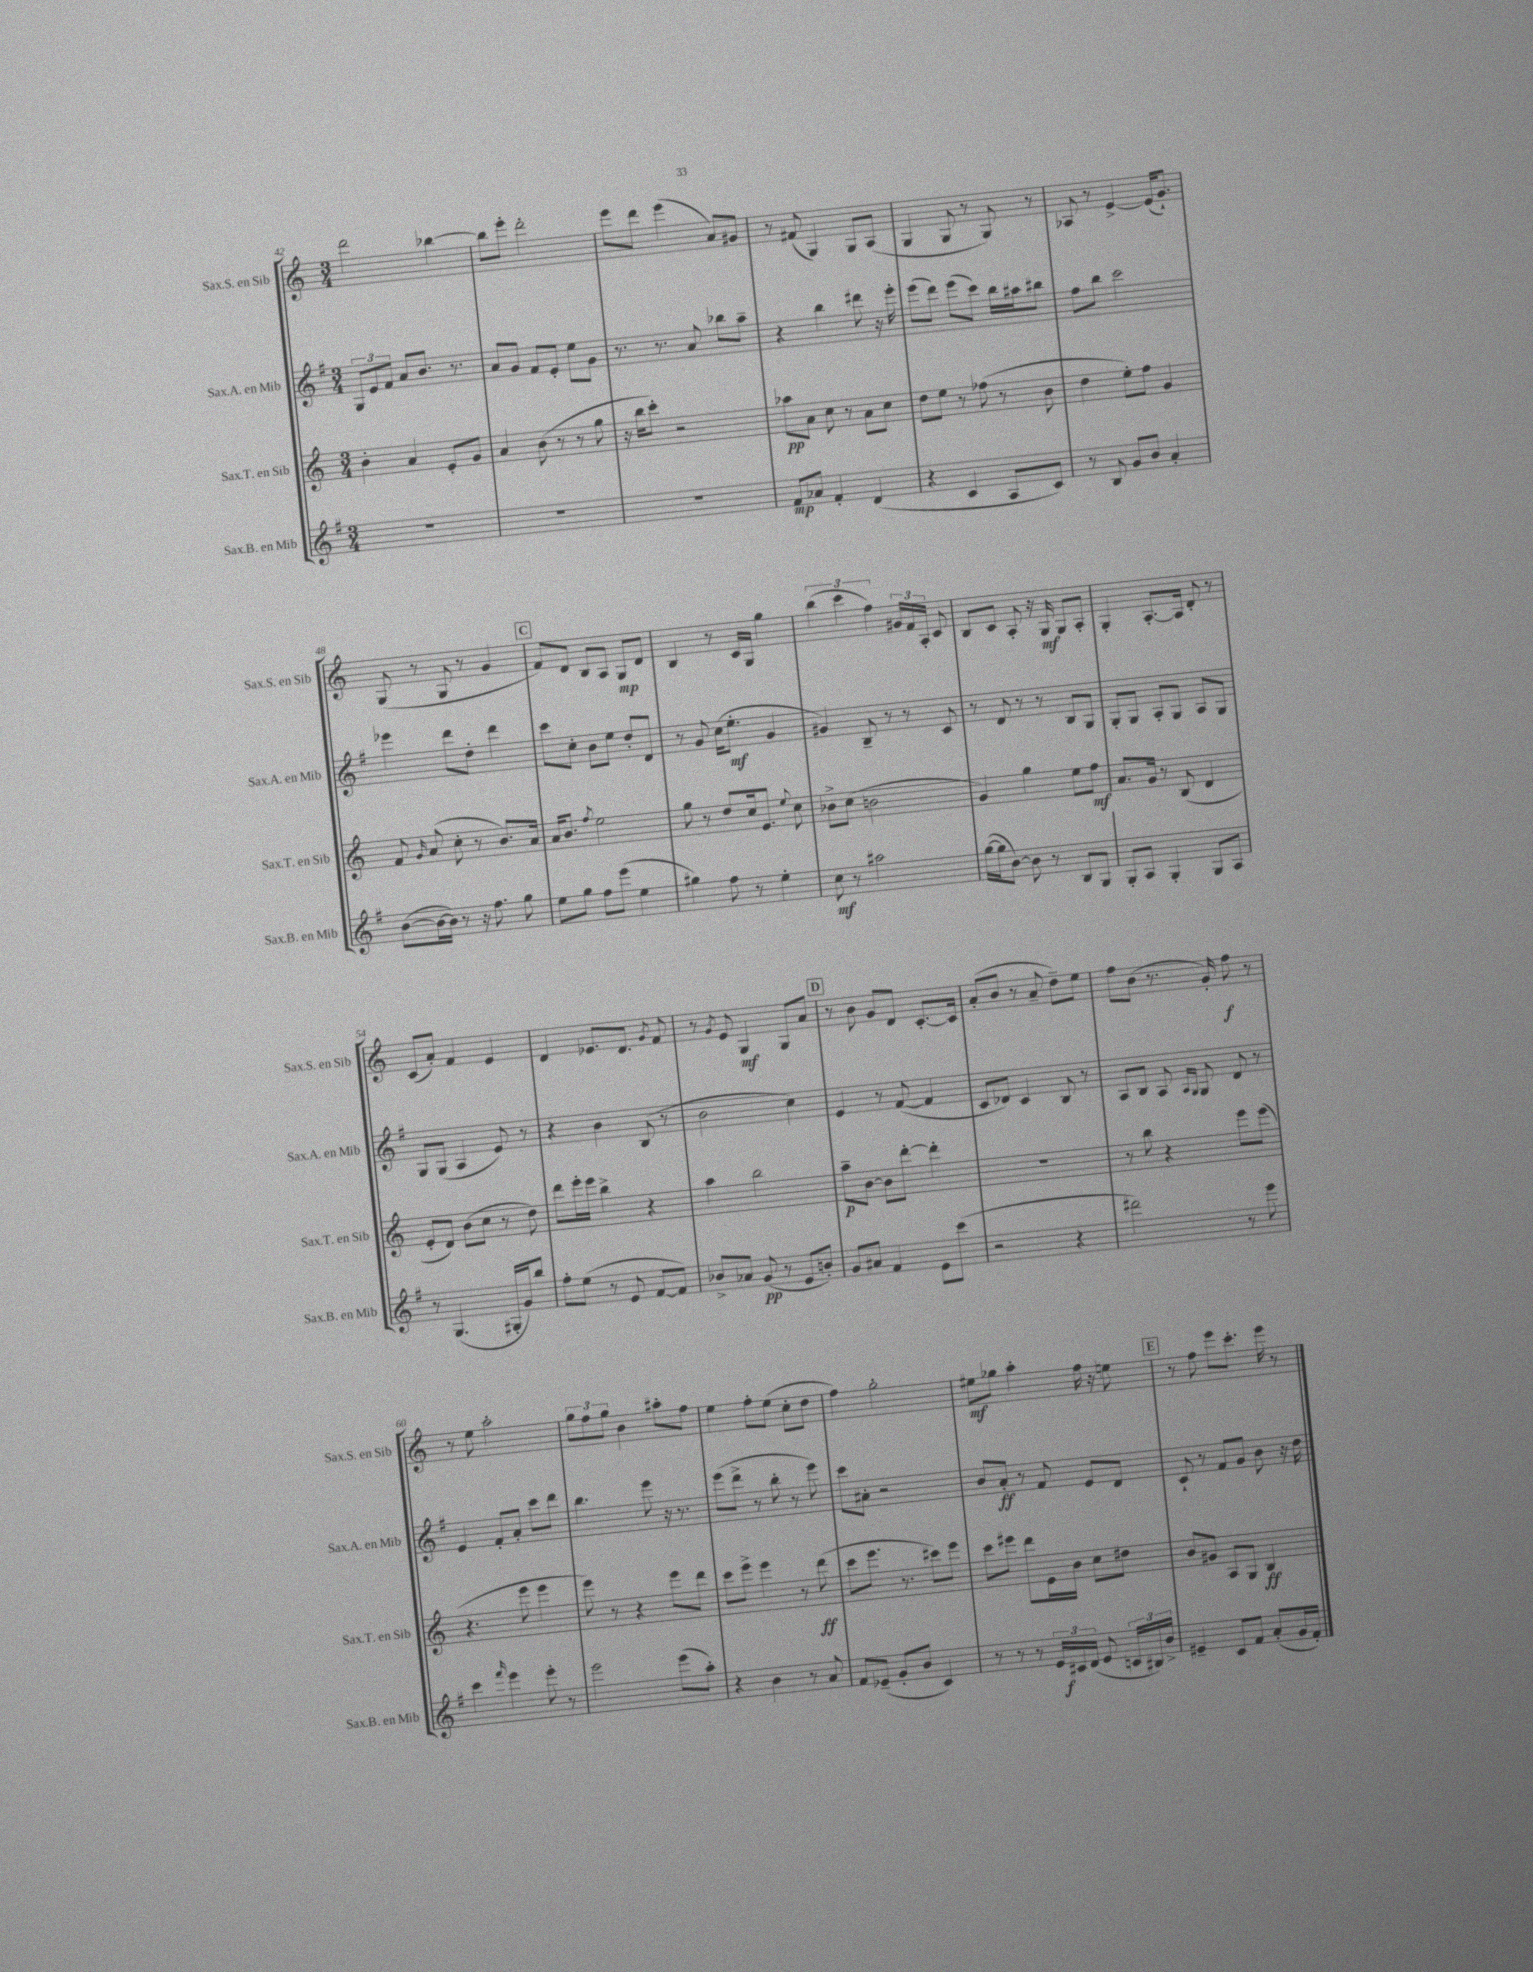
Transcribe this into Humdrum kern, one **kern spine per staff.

**kern	**kern	**kern	**kern
*staff4	*staff3	*staff2	*staff1
*clefG2	*clefG2	*clefG2	*clefG2
*k[f#]	*k[]	*k[f#]	*k[]
*M3/4	*M3/4	*M3/4	*M3/4
2.r	4b'	12G	2ddd
.	.	12e	.
.	.	12f#	.
.	4a	8a	.
.	.	8.b	.
.	8e'	.	[4bb-
.	.	8.r	.
.	8g	.	.
=	=	=	=
2.r	4a	8a	8bb-]
.	.	8g	8eee'
.	(8b	8f#	2ddd'
.	8r	8e'	.
.	8r	8ee	.
.	8gg	8g	.
=	=	=	=
2.r	16r	8.r	8eee
.	16bb	.	.
.	8ccc')	.	8ddd
.	.	8.r	.
.	2r	.	(4eee
.	.	8a	.
.	.	8bb-	8a)
.	.	8aa~	8g#
=	=	=	=
8f#	8aa-	4r	8r
8a-	8a	.	(8f#
4f#'	8cc	4bb	4G)
.	8r	.	.
(4d	8a	8ddd#	8G
.	8cc	16r	(8A
.	.	16eee'	.
=	=	=	=
4r	8dd	(8eee	4G
.	8ee	8ddd)	.
4c	8r	(8eee	8G
.	(8ff-	8ccc)	8r
8A	8r	16bb	8G)
.	.	16aa#	.
8c)	8b	8bb#	8r
=	=	=	=
8r	4dd	8ff#	8A-
8B	.	8bb	8r
8g	8ee')	2ccc	[4e^
8b	8ff	.	.
4a'	4g	.	(16e]
.	.	.	8.g`)
=	=	=	=
([8b	8f	4eee-	(8G
.	16qqg	.	.
16b_	(8a	.	8r
16b])	.	.	.
8r	8cc'	8ddd	8G
16r	8r	8dd'	8r
8.ff#	.	.	.
.	8.b)	4ddd	4g
8gg	.	.	.
.	16a	.	.
=	=	=	=
8ee	16a	8ccc	8f)
.	8.b	.	.
8gg	.	8cc'	8d
.	8qff	.	.
8ff#	2ee	8b	8B
(8eee	.	8ee	8A
4ee	.	8dd'	8G
.	.	8d	8d
=	=	=	=
4gg#)	8gg	8r	4B
.	8r	8g	.
8ff#	8dd	(16cc	8r
.	.	8.ee'	.
8r	16cc	.	16c
.	8.e	.	16G
4ee'	.	4g	4gg
.	8qqee	.	.
.	8cc	.	.
=	=	=	=
8cc	8b-^	4g#)	(6bb
8r	(8cc	.	.
.	.	.	6ccc
2aa#	2b	8B~	.
.	.	.	6ff)
.	.	8r	.
.	.	8r	24g#
.	.	.	24f
.	.	.	24A'
.	.	8c	8c
=	=	=	=
([16gg	4g)	8r	8B
16gg]	.	.	.
[8b)	.	8d	8c
8b]	4gg	8r	8A'
8r	.	8r	16r
.	.	.	16G
8B	8ee	8B	8G
8G	8ff	8G	8A'
=	=	=	=
8G'	8.a	8G'	4G'
8A	.	8G	.
.	16g	.	.
4G'	8r	8A'	[8.A'
.	(8B	8G	.
.	.	.	16A]
8G	4d	8A	8d'
8A	.	8G	8r
=	=	=	=
8r	8e'	8G	(8c
(4.G	8d)	(8G	8a')
.	(8b	4A	4f
.	8cc	.	.
16G#'	8r	8e)	4e
16g)	.	.	.
8bb	8dd)	8r	.
=	=	=	=
8ff#'	8ddd	4r	4d
(8ee	16eee'	.	.
.	16eee	.	.
8r	4bb^	4b	8.e-
8e	.	.	.
.	.	.	8.d
[8f#	4r	(8B	.
.	.	.	8qg
8f#])	.	8r	8f
=	=	=	=
8b-^	4aa	2b	8r
.	.	.	8qg
8a-	.	.	8e
(8g	2bb	.	4G
8r	.	.	.
8e	.	4cc)	8G
8b')	.	.	8a
=	=	=	=
8g	8aa~	4e	8r
8a#	[8b	.	8b
4f#	8b]	8r	8g
.	[8ddd'	([8f#	8d
8e	4ddd']	4f#]	[8.c'
(8ccc	.	.	.
.	.	.	16c]
=	=	=	=
2r	2.r	8c	(8a'
.	.	8d-)	8b
.	.	4c	8r
.	.	.	8a~
4r	.	8B	8dd~)
.	.	8r	8ee
=	=	=	=
2ddd#)	8r	8A	8ff
.	8bb	8B	(8b
.	4r	8A	8.r
.	.	16qqA	.
.	.	16qqG	.
.	.	8G	.
.	.	.	16g')
8r	8eee	8d	8ff
8eee	(8eee	8r	8r
=	=	=	=
4ccc	4.r	4e	8r
.	.	.	8ee
16qqfff#	.	.	.
4eee	.	8f#'	2aa'
.	8eee	8a'	.
8eee'	4eee	8ccc	.
8r	.	8ddd	.
=	=	=	=
2eee	8eee)	4.bb	12gg
.	.	.	12ff
.	8r	.	.
.	.	.	12gg
.	4r	.	4b
.	.	8eee	.
(8eee	8eee	16r	8aa#'
.	.	8.r	.
8aa')	8ddd	.	8ff
=	=	=	=
4r	8ccc	(8eee	4ee
.	8eee^	8ddd^	.
4b	4eee	8r	8ff'
.	.	8bb'	(8ee
8r	8r	8r	8cc'
8a	(8ddd	8eee)	8dd
=	=	=	=
8f#	8ccc	8ccc	4ff)
(8e-~	8.eee	8a#'	.
8g'	.	2r	2gg'
.	8.r	.	.
8b	.	.	.
4c)	8ccc#)	.	.
.	8eee	.	.
=	=	=	=
8r	8ccc	8b	8ee#
8r	8eee#	8a'	8gg-
8r	8ddd	8r	4aa'
24e	16e	8f#	.
24c#	.	.	.
.	16b	.	.
(24d	.	.	.
8e	8cc	8e	16ff
.	.	.	16r
24c	8dd#	8d	8ee
24B#)	.	.	.
24b^	.	.	.
=	=	=	=
4e#~	8b	8c`	8r
.	8g#	8r	8ff
8c	8A	8f#	8eee
8f#	8G	8g	8.ccc'
(8a'	4B	8b	.
.	.	.	16eee
16g	.	16r	8r
16f#')	.	16dd	.
==	==	==	==
*-	*-	*-	*-
